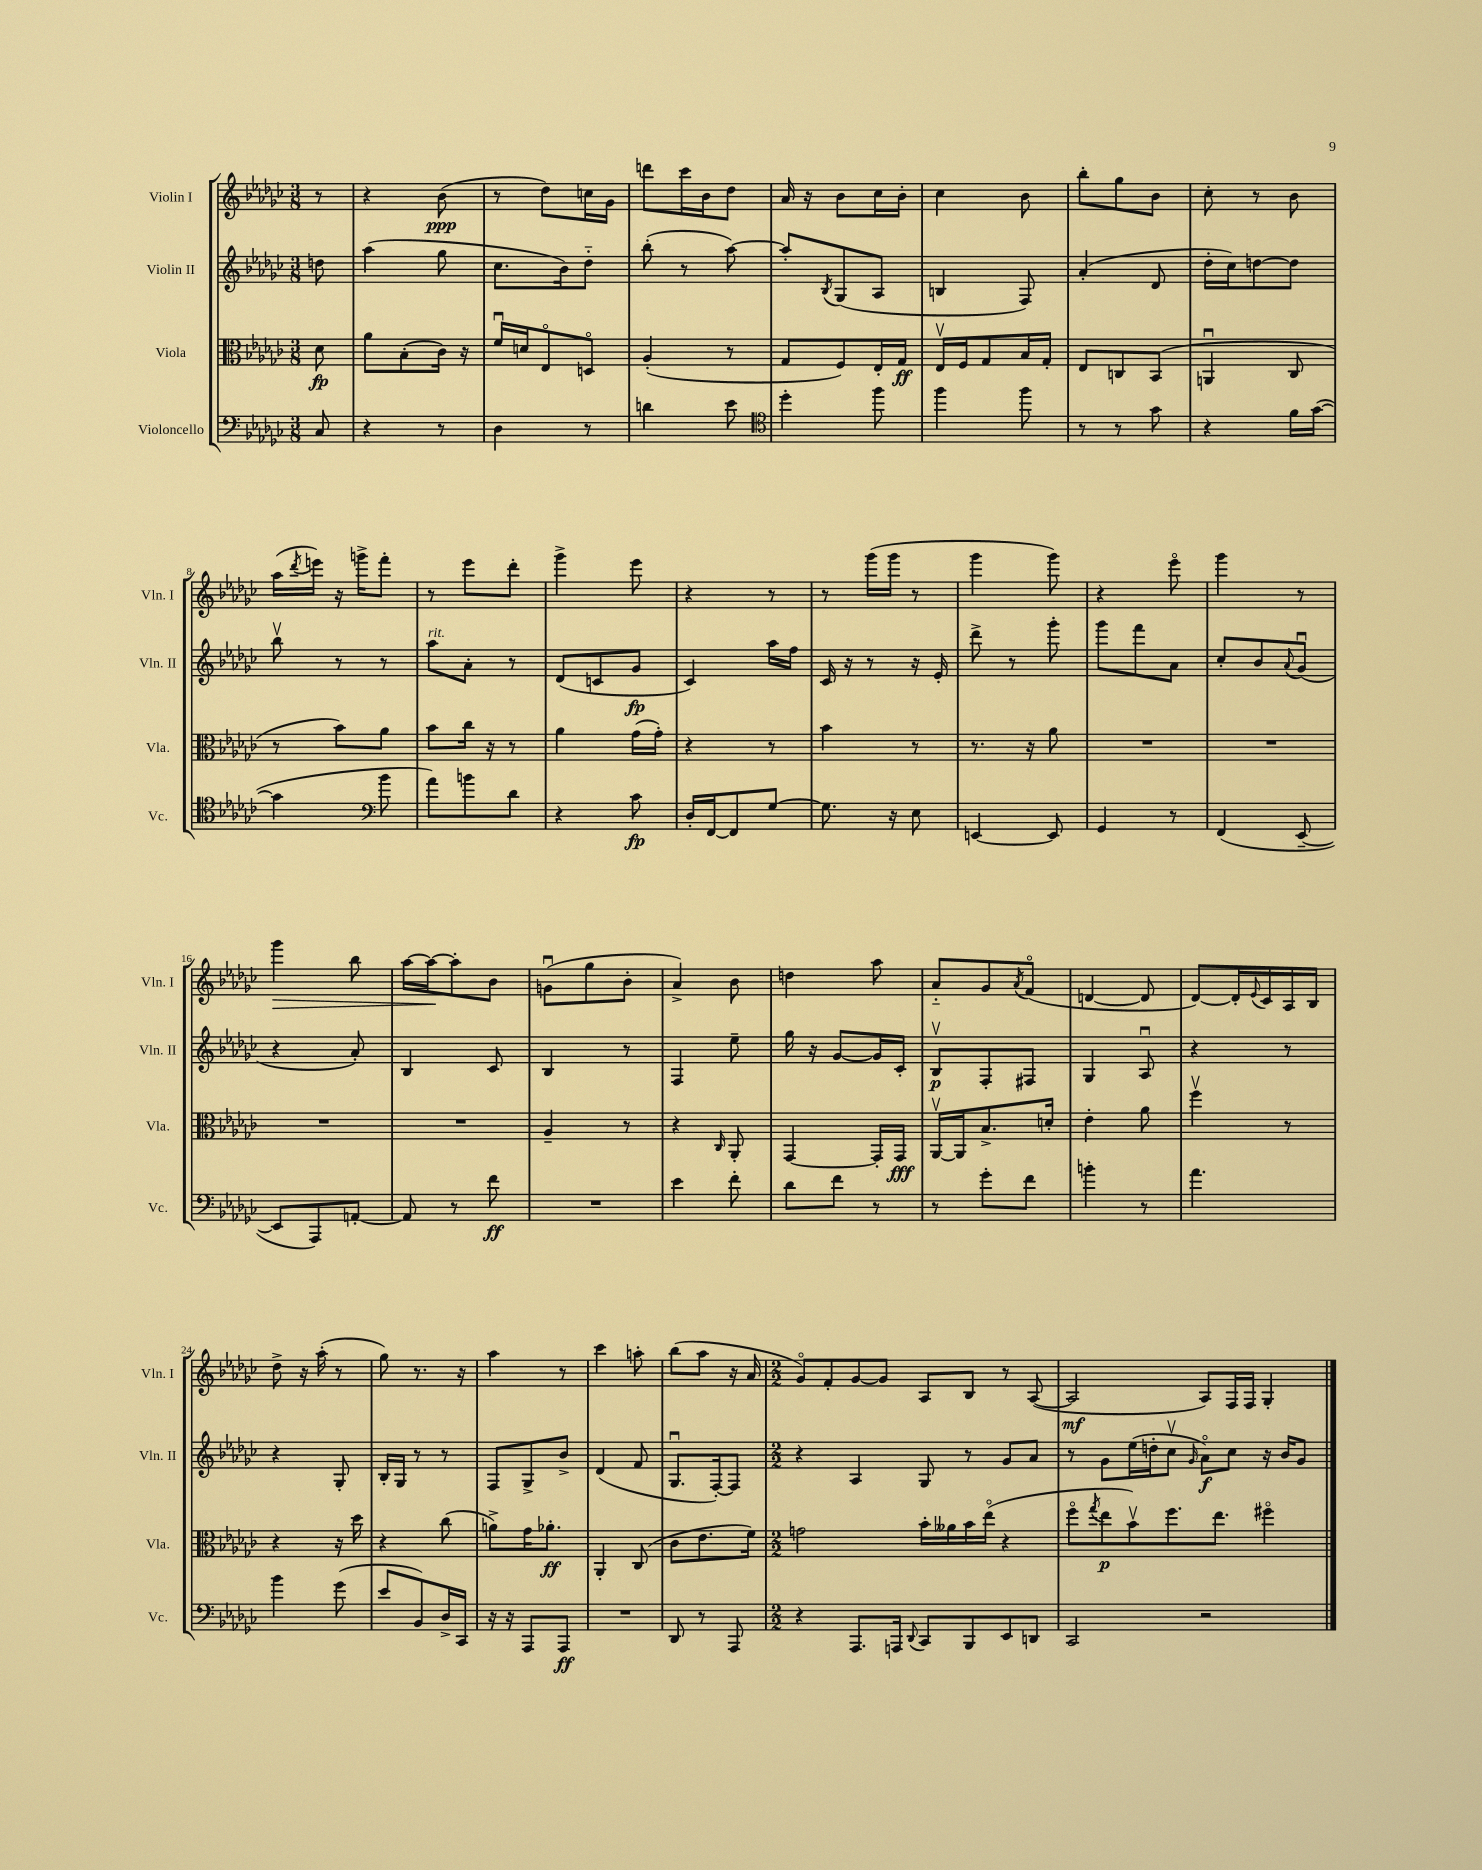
<<
\new StaffGroup <<
\new Staff = "s0" \with { instrumentName = "Violin I" shortInstrumentName = "Vln. I" } {
    \clef treble \key ges \major \numericTimeSignature \time 3/8 \partial 8
    r8 |
    r4 bes'8\ppp( |
    r8 des''8) c''16 ges'16 |
    d'''8 ces'''16 bes'16 des''8 |
    aes'16 r16 bes'8 ces''16 bes'16-. |
    ces''4 bes'8 |
    bes''8-. ges''8 bes'8 |
    ces''8-. r8 bes'8 |
    aes''16( \acciaccatura { des'''8 } e'''16) r16 g'''16-> f'''8-. |
    r8 ees'''8 des'''8-. |
    ges'''4-> ees'''8 |
    r4 r8 |
    r8 ges'''16( ges'''16 r8 |
    ges'''4 ges'''8) |
    r4 ees'''8\flageolet |
    ges'''4 r8 |
    ges'''4\> bes''8 |
    aes''16~ aes''16~\! aes''8-. bes'8 |
    g'8\downbow( ges''8 bes'8-. |
    aes'4->) bes'8 |
    d''4 aes''8 |
    aes'8-_ ges'8 \acciaccatura { aes'8 } f'8\flageolet( |
    d'4~ d'8 |
    des'8~) des'16-. \appoggiatura { ees'8 } ces'16 aes16 bes16 |
    des''8-> r16 aes''16-.( r8 |
    ges''8) r8. r16 |
    aes''4 r8 |
    ces'''4 a''8-. |
    bes''8( aes''8 r16 aes'16 |
    \numericTimeSignature \time 2/2 ges'8\flageolet) f'8-. ges'8~ ges'8 aes8 bes8 r8 aes8~( |
    aes2\mf aes8) f16 f16 ges4-. \bar "|." |
}
\new Staff = "s1" \with { instrumentName = "Violin II" shortInstrumentName = "Vln. II" } {
    \clef treble \key ges \major \numericTimeSignature \time 3/8 \partial 8
    d''8 |
    aes''4( ges''8 |
    ces''8. bes'16) des''8-_ |
    bes''8-.( r8 aes''8~) |
    aes''8-. \acciaccatura { bes8 } ges8( aes8 |
    b4 f8) |
    aes'4-.( des'8 |
    des''16-. ces''16) d''8~ d''8 |
    bes''8\upbow r8 r8 |
    aes''8^\markup { \italic "rit." } aes'8-. r8 |
    des'8( c'8 ges'8\fp |
    ces'4) aes''16 f''16 |
    ces'16 r16 r8 r16 ees'16-. |
    des'''8-> r8 ges'''8-. |
    ges'''8 f'''8 aes'8 |
    ces''8-. bes'8 \appoggiatura { aes'8 } ges'8\downbow( |
    r4 aes'8-.) |
    bes4 ces'8 |
    bes4 r8 |
    f4 ees''8-- |
    ges''16 r16 ges'8~ ges'16 ces'16-. |
    bes8\upbow\p f8-. fis8 |
    ges4 aes8\downbow |
    r4 r8 |
    r4 ges8-. |
    bes16-. ges16 r8 r8 |
    f8 ges8-> bes'8-> |
    des'4( f'8 |
    ges8.\downbow f16~-.) f8 |
    \numericTimeSignature \time 2/2 r4 aes4 ges8 r8 ges'8 aes'8 |
    r8 ges'8 ees''16( d''16-. ces''8\upbow \grace { ges'16 } aes'8\flageolet\f) ces''8 r16 bes'16 ges'8 \bar "|." |
}
\new Staff = "s2" \with { instrumentName = "Viola" shortInstrumentName = "Vla." } {
    \clef alto \key ges \major \numericTimeSignature \time 3/8 \partial 8
    des'8\fp |
    aes'8 bes8-.( ces'16) r16 |
    f'16\downbow d'16 ees8\flageolet d8\flageolet |
    aes4-.( r8 |
    ges8 f8) ees16-. ges16\ff |
    ees16\upbow f16 ges8 bes16 ges16-. |
    ees8 c8 bes,8( |
    a,4\downbow ces8 |
    r8 bes'8) aes'8 |
    bes'8 ces''16 r16 r8 |
    aes'4 ges'16( ges'16-.) |
    r4 r8 |
    bes'4 r8 |
    r8. r16 aes'8 |
    R4. |
    R4. |
    R4. |
    R4. |
    aes4-- r8 |
    r4 \grace { ces16 } aes,8-. |
    ges,4~ ges,16-. ges,16\fff |
    aes,16~\upbow aes,16 bes8.-> d'16-. |
    ees'4-. aes'8 |
    f''4\upbow r8 |
    r4 r16 des''16 |
    r4 ces''8( |
    a'8->) ges'16 aes'8.-.\ff |
    aes,4-. ces8( |
    ces'8 ees'8. f'16) |
    \numericTimeSignature \time 2/2 g'2 bes'16-. aeses'16 bes'16 ees''16\flageolet( r4 |
    f''8\flageolet \acciaccatura { ges''8 } ees''8\p bes'8\upbow) f''8. ees''8. fis''4\flageolet \bar "|." |
}
\new Staff = "s3" \with { instrumentName = "Violoncello" shortInstrumentName = "Vc." } {
    \clef bass \key ges \major \numericTimeSignature \time 3/8 \partial 8
    ces8 |
    r4 r8 |
    des4 r8 |
    d'4 ees'8 |
    \clef tenor des''4-. f''8 |
    f''4 f''8 |
    r8 r8 ges'8 |
    r4 f'16 ges'16~( |
    ges'4 \clef bass bes'8 |
    aes'8) b'8 des'8 |
    r4 ces'8\fp |
    des16-. f,16~ f,8 ges8~ |
    ges8. r16 ees8 |
    e,4~ e,8 |
    ges,4 r8 |
    f,4( ees,8~-- |
    ees,8 aes,,8) a,8~-. |
    a,8 r8 f'8\ff |
    R4. |
    ees'4 f'8-. |
    des'8 f'8 r8 |
    r8 ges'8-. f'8 |
    b'4-. r8 |
    aes'4. |
    bes'4 ges'8( |
    ees'8 bes,8) des16-> ces,16 |
    r16 r16 aes,,8 aes,,8\ff |
    R4. |
    des,8 r8 aes,,8 |
    \numericTimeSignature \time 2/2 r4 aes,,8. a,,16 \appoggiatura { des,8 } ces,8 bes,,8 ees,8 d,8 |
    ces,2 r2 \bar "|." |
}
>>
>>
